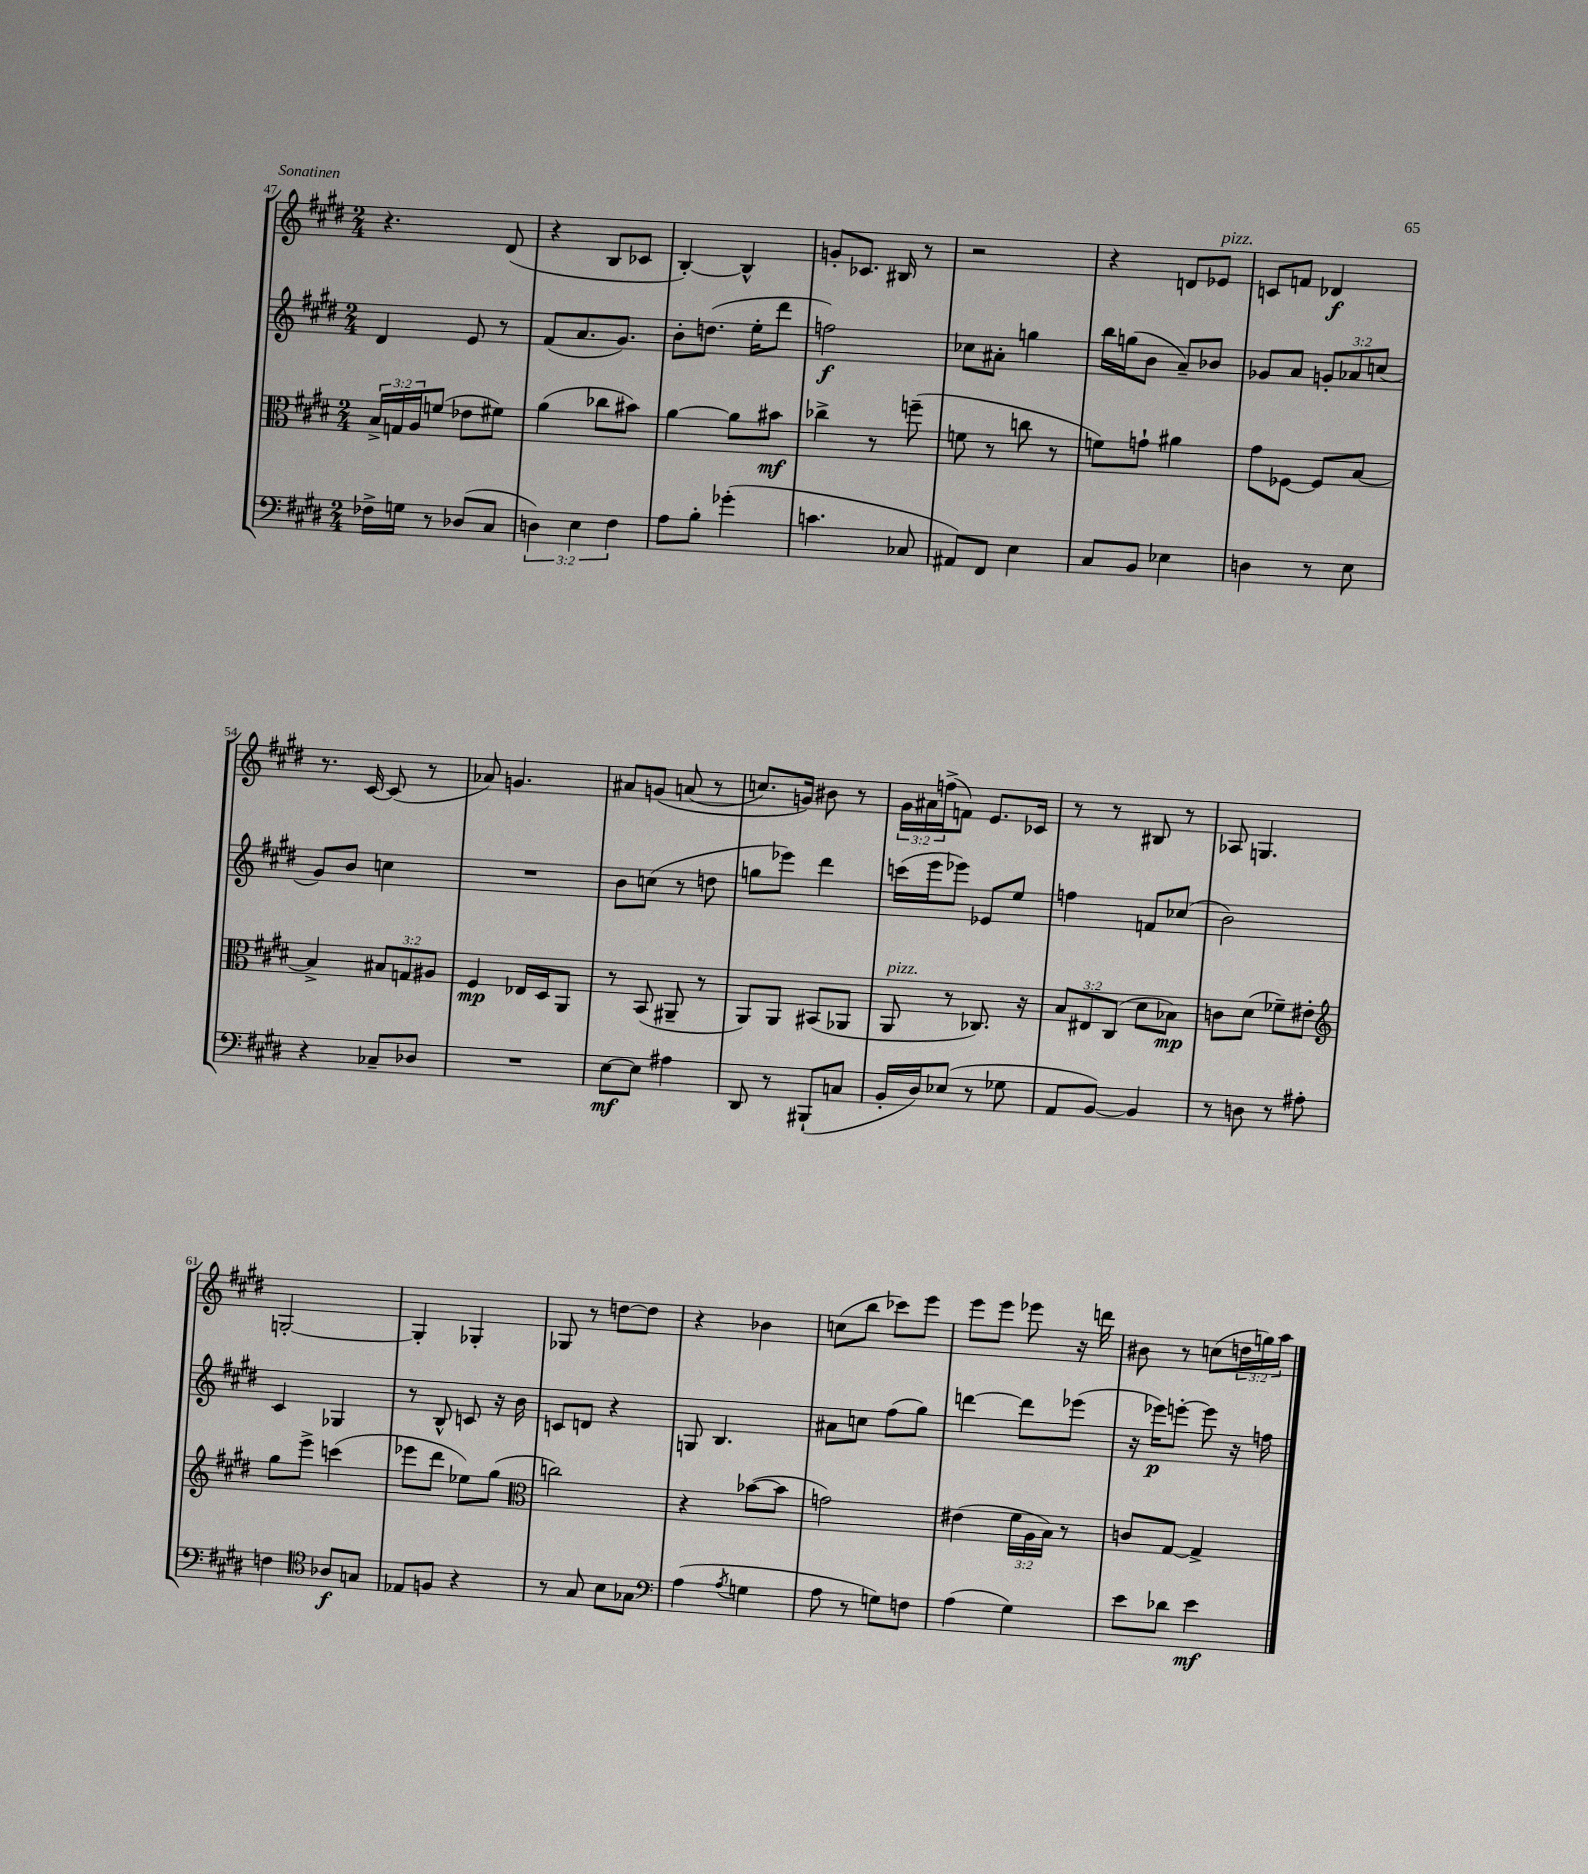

**kern	**dynam	**kern	**dynam	**kern	**dynam	**kern	**dynam
*part4	*part4	*part3	*part3	*part2	*part2	*part1	*part1
*staff4	*staff4	*staff3	*staff3	*staff2	*staff2	*staff1	*staff1
*clefF4	*	*clefC3	*	*clefG2	*	*clefG2	*
*k[f#c#g#d#]	*	*k[f#c#g#d#]	*	*k[f#c#g#d#]	*	*k[f#c#g#d#]	*
*M2/4	*	*M2/4	*	*M2/4	*	*M2/4	*
=47	=47	=47	=47	=47	=47	=47	=47
16F-X^\LL	.	24B^/LL	.	4d#/	.	4.r	.
.	.	24Gn/	.	.	.	.	.
16Gn\JJ	.	.	.	.	.	.	.
.	.	24A/J	.	.	.	.	.
8r	.	(8fn/J	.	.	.	.	.
(8D-X/L	.	8e-X\L	.	8e/	.	.	.
8C#/J	.	8f#X\J)	.	8r	.	(8d#/	.
=48	=48	=48	=48	=48	=48	=48	=48
6Dn\)	.	(4a\	.	(8f#/L	.	4r	.
.	.	.	.	8.a/	.	.	.
6E\	.	.	.	.	.	.	.
.	.	8cc-X\L	.	.	.	8B/L	.
.	.	.	.	8.g#/J)	.	.	.
6F#\	.	.	.	.	.	.	.
.	.	8b#X\J)	.	.	.	8c-X/J	.
=49	=49	=49	=49	=49	=49	=49	=49
8A\L	.	[4a\	.	8b'\L	.	[4B'/)	.
8B'\J	.	.	.	(8.ddn\J	.	.	.
(4g-X'\	.	8a\L]	.	.	.	4B^^/]	.
.	.	.	.	16ee'\KL	.	.	.
.	.	8b#X\J	mf	8ddd#\J	.	.	.
=50	=50	=50	=50	=50	=50	=50	=50
4.cn\	.	4cc-X^\	.	2ffn\)	f	8gn'/L	.
.	.	.	.	.	.	8.c-X/J	.
.	.	8r	.	.	.	.	.
.	.	.	.	.	.	16B#X/	.
8C-X/	.	(8ffn~\	.	.	.	8r	.
=51	=51	=51	=51	=51	=51	=51	=51
8AA#X/L)	.	8fn\	.	8cc-X\L	.	2r	.
8FF#/J	.	8r	.	8a#X'\J	.	.	.
4E\	.	8ccn\	.	4ggn\	.	.	.
.	.	8r	.	.	.	.	.
=52	=52	=52	=52	=52	=52	=52	=52
8C#/L	.	8fn\L)	.	16bb\LL	.	4r	.
.	.	.	.	(16ggn\J	.	.	.
8BB/J	.	8gn`\J	.	8b\J	.	.	.
4E-X\	.	4a#X\	.	8a~/L)	.	8dn/L	.
!	!	!	!	!	!	!LO:TX:a:i:t=pizz.	!
.	.	.	.	8b-X/J	.	8e-X/J	.
=53	=53	=53	=53	=53	=53	=53	=53
4Dn\	.	8g#\L	.	8g-X/L	.	8cn/L	.
.	.	[8F-X\J	.	8a/J	.	8fn/J	.
8r	.	8F-/L]	.	12gn'/L	.	4d-X/	f
.	.	.	.	12a-X/	.	.	.
8E\	.	[8B/J	.	.	.	.	.
.	.	.	.	(12ccn/J	.	.	.
!!LO:LB:g=z
=54	=54	=54	=54	=54	=54	=54	=54
4r	.	4B^/]	.	8g#/L)	.	8.r	.
.	.	.	.	8b/J	.	.	.
.	.	.	.	.	.	[16c#/	.
8C-X~/L	.	12B#X/L	.	4ccn\	.	(8c#/]	.
.	.	12Gn/	.	.	.	.	.
8D-X/J	.	.	.	.	.	8r	.
.	.	12A#X/J	.	.	.	.	.
=55	=55	=55	=55	=55	=55	=55	=55
2r	.	4F#/	mp	2r	.	8a-X/)	.
.	.	.	.	.	.	4.gn/	.
.	.	16E-X/LL	.	.	.	.	.
.	.	16D#/J	.	.	.	.	.
.	.	8AA/J	.	.	.	.	.
=56	=56	=56	=56	=56	=56	=56	=56
[8E\L	mf	8r	.	8b\L	.	8a#X/L	.
8E\J]	.	(8BB/	.	(8ccn\J	.	(8gn/J	.
4A#X\	.	8AA#X~/	.	8r	.	(8an/	.
.	.	8r	.	8ddn\	.	8r	.
=57	=57	=57	=57	=57	=57	=57	=57
8DD#/	.	8AA/L)	.	8ggn\L	.	8.ccn/L)	.
8r	.	8AA/J	.	8eee-X\J)	.	.	.
.	.	.	.	.	.	16gn/Jk)	.
(8BBB#X`/L	.	(8BB#X/L	.	4ddd#\	.	8b#X\	.
8Cn/J	.	8AA-X/J	.	.	.	8r	.
=58	=58	=58	=58	=58	=58	=58	=58
!	!	!LO:TX:a:i:t=pizz.	!	!	!	!	!
16BB'/LL	.	8AA/	.	(16cccn\LL	.	24g#\LL	.
.	.	.	.	.	.	24a#X\	.
16D#/J)	.	.	.	16eee\J	.	.	.
.	.	.	.	.	.	(24ffn^\J	.
(8E-X/J	.	8r	.	8eee-X\J)	.	8fn\J)	.
8r	.	8.C-X/)	.	8e-X/L	.	8.e/L	.
8G-X\	.	.	.	8ee/J	.	.	.
.	.	16r	.	.	.	16c-X/Jk	.
=59	=59	=59	=59	=59	=59	=59	=59
8AA/L	.	12B/L	.	4ffn\	.	8r	.
.	.	12E#X/	.	.	.	.	.
[8BB/J)	.	.	.	.	.	8r	.
.	.	(12C#/J	.	.	.	.	.
4BB/]	.	8d#\L	.	8fn/L	.	8B#X/	.
.	.	8B-X\J)	mp	(8cc-X/J	.	8r	.
=60	=60	=60	=60	=60	=60	=60	=60
8r	.	8cn\L	.	2b\)	.	8A-X/	.
8Dn\	.	(8d#\J	.	.	.	4.Gn/	.
8r	.	8f-X~\L)	.	.	.	.	.
8A#X'\	.	8e#X'\J	.	.	.	.	.
!!LO:LB:g=z
=61	=61	=61	=61	=61	=61	=61	=61
*	*	*clefG2	*	*	*	*	*
4Fn\	.	8gg#\L	.	4c#/	.	[2Gn'/	.
.	.	8eee^\J	.	.	.	.	.
*clefC4	*	*	*	*	*	*	*
8A-X/L	f	(4cccn\	.	4G-X/	.	.	.
8Gn/J	.	.	.	.	.	.	.
=62	=62	=62	=62	=62	=62	=62	=62
8E-X/L	.	8eee-X\L	.	8r	.	4G'/]	.
8Fn/J	.	8ddd#\J	.	8B^^/	.	.	.
4r	.	8ee-X\L)	.	8cn/	.	4G-X'/	.
.	.	(8gg#\J	.	16r	.	.	.
.	.	.	.	16b\	.	.	.
=63	=63	=63	=63	=63	=63	=63	=63
*	*	*clefC3	*	*	*	*	*
8r	.	2ccn\)	.	8cn/L	.	8G-X/	.
8G#/	.	.	.	8dn/J	.	8r	.
8B\L	.	.	.	4r	.	[8ddn\L	.
8G-X\J	.	.	.	.	.	8dd\J]	.
=64	=64	=64	=64	=64	=64	=64	=64
*clefF4	*	*	*	*	*	*	*
(4A\	.	4r	.	8Gn/	.	4r	.
.	.	.	.	4.B/	.	.	.
8qA/	.	.	.	.	.	.	.
4Gn\	.	([8b-X\L	.	.	.	4b-X\	.
.	.	8b-\J]	.	.	.	.	.
=65	=65	=65	=65	=65	=65	=65	=65
8A\	.	2gn\)	.	8a#X\L	.	(8ccn\L	.
8r	.	.	.	8ccn\J	.	8bb\J	.
8Gn\L)	.	.	.	(8ff#\L	.	8ccc-X\L)	.
8Fn\J	.	.	.	8gg#\J)	.	8eee\J	.
=66	=66	=66	=66	=66	=66	=66	=66
(4A\	.	(4e#X\	.	[4dddn\	.	8eee\L	.
.	.	.	.	.	.	8eee\J	.
4G#\)	.	24f#\LL	.	8ddd\L]	.	8eee-X\	.
.	.	24A\	.	.	.	.	.
.	.	24B\JJ)	.	.	.	.	.
.	.	8r	.	(8eee-X\J	.	16r	.
.	.	.	.	.	.	16dddn\	.
=67	=67	=67	=67	=67	=67	=67	=67
8e\L	.	8cn/L	.	16r	.	8b#X\	.
.	.	.	.	16eee-X\KL)	p	.	.
8d-X\J	.	[8G#/J	.	[8eeen'\J	.	8r	.
4e\	mf	4G#^/]	.	8eee\]	.	(8ccn\L	.
.	.	.	.	16r	.	24ddn\L	.
.	.	.	.	.	.	24ggn\)	.
.	.	.	.	16ffn\	.	.	.
.	.	.	.	.	.	24aa\JJ	.
==	==	==	==	==	==	==	==
*-	*-	*-	*-	*-	*-	*-	*-
